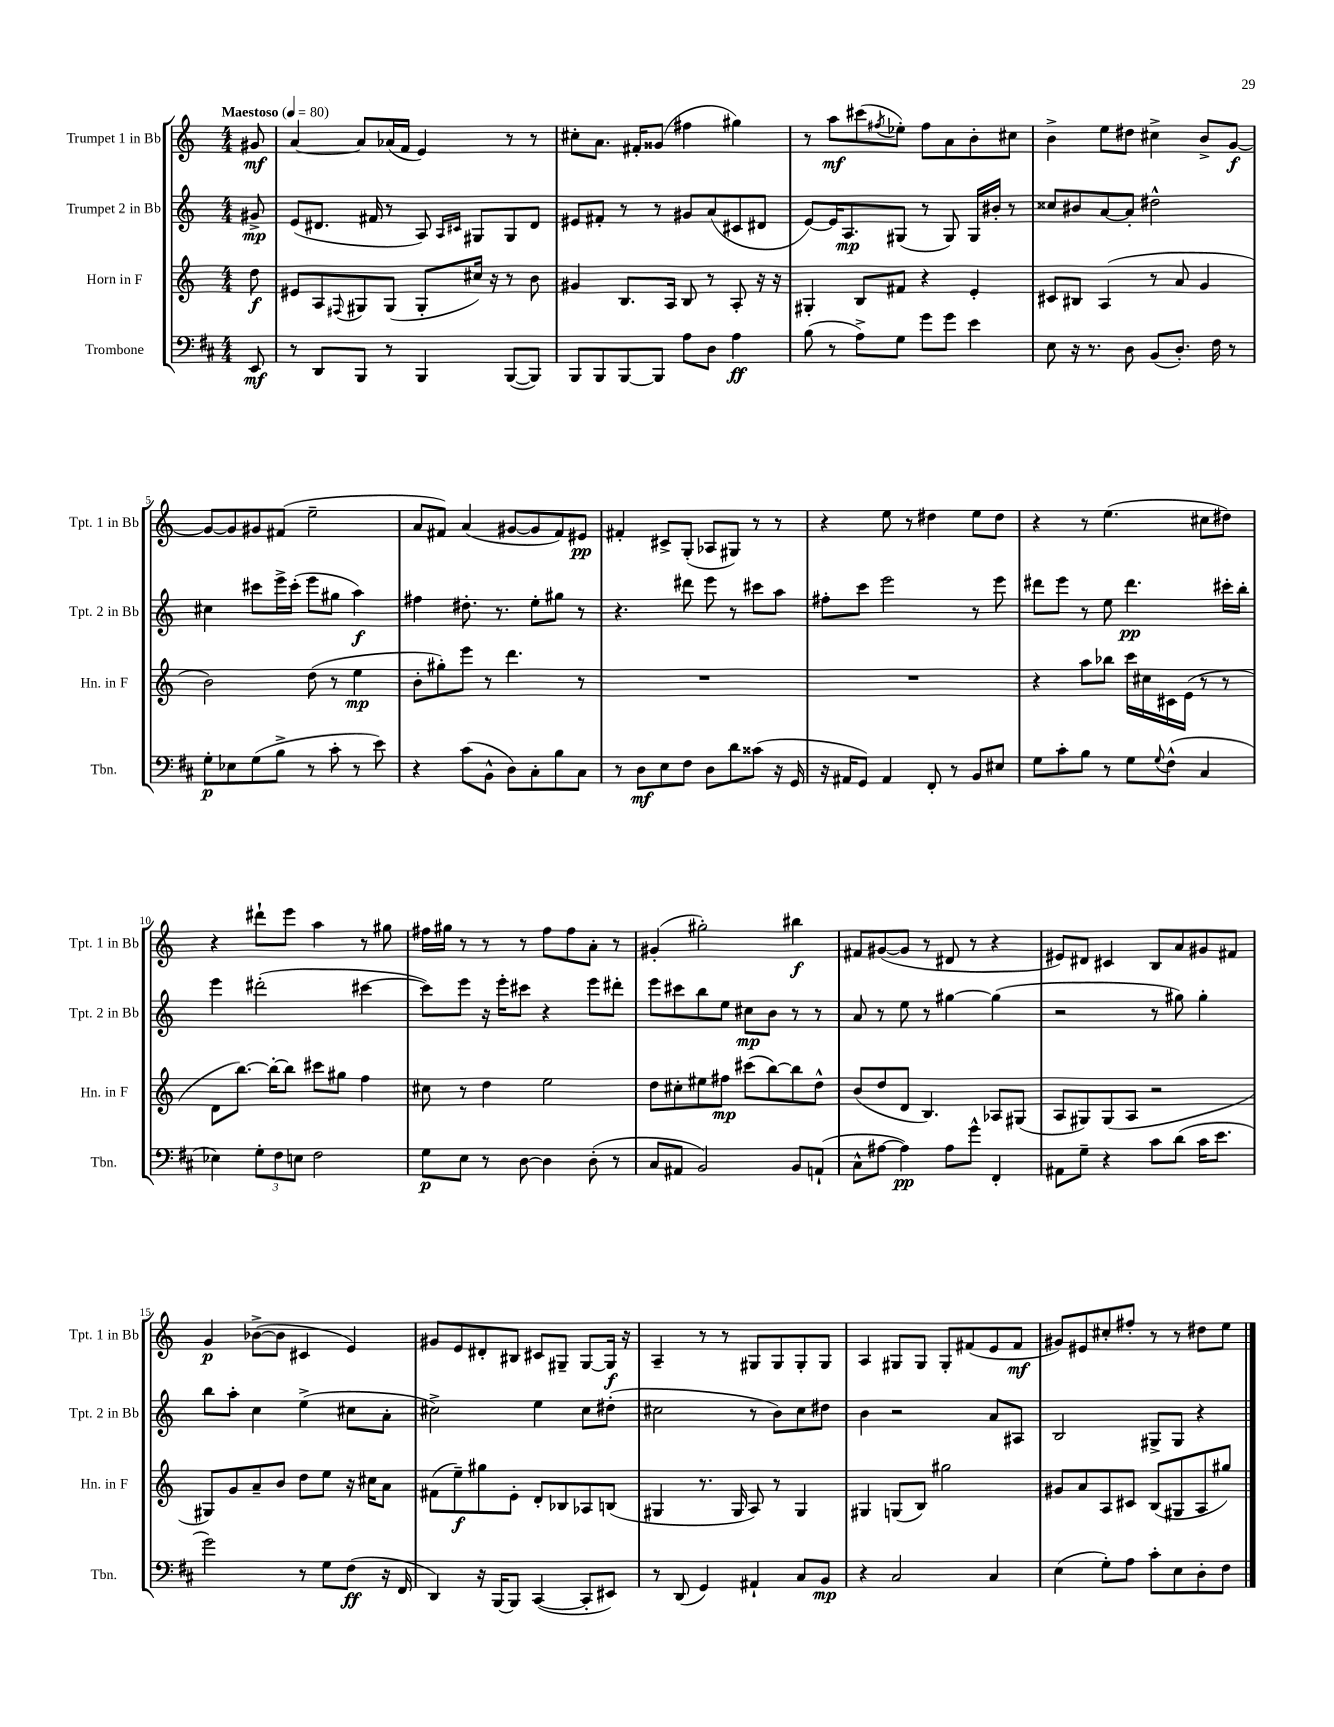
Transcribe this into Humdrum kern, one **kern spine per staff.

**kern	**dynam	**kern	**dynam	**kern	**dynam	**kern	**dynam
*part4	*part4	*part3	*part3	*part2	*part2	*part1	*part1
*staff4	*staff4	*staff3	*staff3	*staff2	*staff2	*staff1	*staff1
*I"Trombone	*	*I"Horn in F	*	*I"Trumpet 2 in Bb	*	*I"Trumpet 1 in Bb	*
*I'Tbn.	*	*I'Hn. in F	*	*I'Tpt. 2 in Bb	*	*I'Tpt. 1 in Bb	*
*clefF4	*	*clefG2	*	*clefG2	*	*clefG2	*
*k[f#c#]	*	*k[]	*	*k[]	*	*k[]	*
*M4/4	*	*M4/4	*	*M4/4	*	*M4/4	*
*MM80	*	*MM80	*	*MM80	*	*MM80	*
=	=	=	=	=	=	=	=
!	!	!	!	!	!	!LO:TX:a:B:t=Maestoso	!
8EE/	mf	8dd\	f	8g#X^/	mp	8g#X/	mf
=1	=1	=1	=1	=1	=1	=1	=1
8r	.	8e#X/L	.	(8e/L	.	[4a/	.
8DD/L	.	8A/	.	8.d#X/J	.	.	.
.	.	8qqF#X/	.	.	.	.	.
8BBB/J	.	8G#X/	.	.	.	8a/L]	.
.	.	.	.	16f#X/	.	.	.
8r	.	(8G#/J	.	8r	.	(16a-X/L	.
.	.	.	.	.	.	16f/JJ	.
4BBB/	.	8G#'/L	.	8A/)	.	4e/)	.
.	.	.	.	16qqA/LL	.	.	.
.	.	.	.	16qqc#X/JJ	.	.	.
.	.	16cc#X/Jk)	.	8G#X/L	.	.	.
.	.	16r	.	.	.	.	.
([8BBB/L	.	8r	.	8G#/	.	8r	.
8BBB/J])	.	8b\	.	8d#/J	.	8r	.
=2	=2	=2	=2	=2	=2	=2	=2
8BBB/L	.	4g#X/	.	8e#X/L	.	8cc#X'\L	.
8BBB/	.	.	.	8f#X'/J	.	8.a\J	.
[8BBB/	.	8.B/L	.	8r	.	.	.
.	.	.	.	.	.	16f#X'/KL	.
8BBB/J]	.	.	.	8r	.	(8g##X/J	.
.	.	16A/Jk	.	.	.	.	.
8A\L	.	8B/	.	8g#X/L	.	4ff#X\	.
8D\J	.	8r	.	(8a/	.	.	.
4A\	ff	8A'/	.	8c#X/	.	4gg#X\)	.
.	.	16r	.	8d#X/J	.	.	.
.	.	16r	.	.	.	.	.
=3	=3	=3	=3	=3	=3	=3	=3
(8B\	.	4G#X'/	.	[8e/L)	.	8r	.
8r	.	.	.	16e/K]	.	8aa\L	mf
.	.	.	.	8.A/	mp	.	.
8A^\L)	.	8B/L	.	.	.	(8ccc#X\	.
.	.	.	.	.	.	8qff#X/	.
8G\J	.	8f#X/J	.	(8G#X/J	.	8ee-X'\J)	.
8g\L	.	4r	.	8r	.	8ff#\L	.
8g\J	.	.	.	8G#/)	.	8a\	.
4e\	.	4e'/	.	16G#/LL	.	8b'\	.
.	.	.	.	16b#X'/JJ	.	.	.
.	.	.	.	8r	.	8cc#X\J	.
=4	=4	=4	=4	=4	=4	=4	=4
8E\	.	8c#X/L	.	8cc##X/L	.	4b^\	.
16r	.	8B#X/J	.	8b#X/	.	.	.
8.r	.	.	.	.	.	.	.
.	.	(4A/	.	[8a/	.	8ee\L	.
8D\	.	.	.	8a'/J]	.	8dd#X\J	.
(8BB/L	.	8r	.	2dd#X^^\	.	4cc#X^\	.
8.D'/J)	.	8a/	.	.	.	.	.
.	.	4g/	.	.	.	8b^/L	.
16F#\	.	.	.	.	.	.	.
8r	.	.	.	.	.	[8g/J	f
!!LO:LB:g=z
=5	=5	=5	=5	=5	=5	=5	=5
8G'\L	p	2b\)	.	4cc#X\	.	8g/L_	.
8E-X\	.	.	.	.	.	8g/]	.
(8G\	.	.	.	8ccc#X\L	.	8g#X/	.
8B^\J	.	.	.	16eee^\L	.	(8f#X/J	.
.	.	.	.	(16ccc#'\JJ	.	.	.
8r	.	(8dd\	.	8eee\L	.	2ee~\	.
8c#'\	.	8r	.	8gg#X\J	.	.	.
8r	.	4ee\	mp	4aa\)	f	.	.
8e\)	.	.	.	.	.	.	.
=6	=6	=6	=6	=6	=6	=6	=6
4r	.	8b'\L	.	4ff#X\	.	8a/L	.
.	.	8gg#X'\)	.	.	.	8f#X/J)	.
(8c#\L	.	8eee\J	.	8.dd#X'\	.	(4a/	.
8BB^^\J	.	8r	.	.	.	.	.
.	.	.	.	8.r	.	.	.
8D\L)	.	4.ddd\	.	.	.	[8g#X/L	.
8C#'\	.	.	.	8ee'\L	.	8g#/]	.
8B\	.	.	.	8gg#X\J	.	8f#/)	.
8C#\J	.	8r	.	8r	.	8e#X/J	pp
=7	=7	=7	=7	=7	=7	=7	=7
8r	.	1r	.	4.r	.	4f#X'/	.
8D\L	mf	.	.	.	.	.	.
8E\	.	.	.	.	.	8c#X^/L	.
8F#\J	.	.	.	8ddd#X\	.	(8G'/J	.
8D\L	.	.	.	8eee\	.	8A-X/L	.
8d\	.	.	.	8r	.	8G#X/J)	.
(8c##X\J	.	.	.	8ccc#X\L	.	8r	.
16r	.	.	.	8aa\J	.	8r	.
16GG/	.	.	.	.	.	.	.
=8	=8	=8	=8	=8	=8	=8	=8
16r	.	1r	.	8ff#X'\L	.	4r	.
16AA#X/KL	.	.	.	.	.	.	.
8GG/J)	.	.	.	8ccc\J	.	.	.
4AA#/	.	.	.	2eee\	.	8ee\	.
.	.	.	.	.	.	8r	.
8FF#'/	.	.	.	.	.	4dd#X\	.
8r	.	.	.	.	.	.	.
8BB/L	.	.	.	8r	.	8ee\L	.
8E#X/J	.	.	.	8eee\	.	8dd#\J	.
=9	=9	=9	=9	=9	=9	=9	=9
8G\L	.	4r	.	8ddd#X\L	.	4r	.
8c#'\	.	.	.	8eee\J	.	.	.
8B\J	.	8aa\L	.	8r	.	8r	.
8r	.	8bb-X\J	.	8ee\	.	(4.ee\	.
8G\L	.	16ccc\LL	.	4.ddd#\	pp	.	.
.	.	16cc#X\	.	.	.	.	.
8qqG/	.	.	.	.	.	.	.
(8F#^^\J	.	16c#X\	.	.	.	.	.
.	.	(16e\JJ	.	.	.	.	.
4C#/	.	8r	.	.	.	8cc#X\L	.
.	.	8r	.	16ccc#X'\LL	.	8dd#X\J)	.
.	.	.	.	16bb'\JJ	.	.	.
!!LO:LB:g=z
=10	=10	=10	=10	=10	=10	=10	=10
4E-X\)	.	8d\L	.	4eee\	.	4r	.
.	.	[8.bb\J)	.	.	.	.	.
12G'\L	.	.	.	(2ddd#X'\	.	8ddd#X`\L	.
.	.	16bb'\KL_	.	.	.	.	.
12F#\	.	.	.	.	.	.	.
.	.	8bb\J]	.	.	.	8eee\J	.
12En\J	.	.	.	.	.	.	.
2F#\	.	8ccc#X\L	.	.	.	4aa\	.
.	.	8gg#X\J	.	.	.	.	.
.	.	4ff\	.	[4ccc#X\	.	8r	.
.	.	.	.	.	.	8gg#X\	.
=11	=11	=11	=11	=11	=11	=11	=11
8G\L	p	8cc#X\	.	8ccc#\L])	.	16ff#X\LL	.
.	.	.	.	.	.	16gg#X\JJ	.
8E\J	.	8r	.	8eee\J	.	8r	.
8r	.	4dd\	.	16r	.	8r	.
.	.	.	.	16eee'\KL	.	.	.
[8D\	.	.	.	8ccc#X\J	.	8r	.
4D\]	.	2ee\	.	4r	.	8ff#\L	.
.	.	.	.	.	.	8ff#\	.
(8D'\	.	.	.	8eee\L	.	8a'\J	.
8r	.	.	.	8ddd#X'\J	.	8r	.
=12	=12	=12	=12	=12	=12	=12	=12
8C#/L	.	8dd\L	.	8eee\L	.	(4g#X'/	.
8AA#X/J	.	8cc#X'\	.	8ccc#X\	.	.	.
2BB/)	.	8ee#X\	.	8bb\	.	2gg#X'\)	.
.	.	8ff#X\J	mp	8ee\J	.	.	.
.	.	(8ccc#X\L	.	8cc#X\L	mp	.	.
.	.	[8bb\)	.	8b\J	.	.	.
8BB/L	.	8bb\]	.	8r	.	4bb#X\	f
(8AAn`/J	.	8dd^^\J	.	8r	.	.	.
=13	=13	=13	=13	=13	=13	=13	=13
8C#^^\L	.	(8b/L	.	8a/	.	8f#X/L	.
[8A#X\J	.	8dd/	.	8r	.	([8g#X/	.
4A#\])	pp	8d/J	.	8ee\	.	8g#/J]	.
.	.	4.B/)	.	8r	.	8r	.
8A#\L	.	.	.	[4gg#X\	.	8d#X/	.
8g^^\J	.	.	.	.	.	8r	.
4FF#'/	.	8A-X/L	.	(4gg#\]	.	4r	.
.	.	(8G#X/J	.	.	.	.	.
=14	=14	=14	=14	=14	=14	=14	=14
8AA#X\L	.	8A/L	.	2r	.	8e#X/L)	.
8G~\J	.	8G#X/)	.	.	.	8d#X/J	.
4r	.	(8G#/	.	.	.	4c#X/	.
.	.	8A/J	.	.	.	.	.
8c#\L	.	2r	.	8r	.	8B/L	.
(8d\J	.	.	.	8gg#X\)	.	8a/	.
16c#\KL	.	.	.	4gg#'\	.	8g#X/	.
8.e\J	.	.	.	.	.	.	.
.	.	.	.	.	.	8f#X/J	.
!!LO:LB:g=z
=15	=15	=15	=15	=15	=15	=15	=15
2g\)	.	8G#X/L)	.	8bb\L	.	4g/	p
.	.	8g/	.	8aa'\J	.	.	.
.	.	8a~/	.	4cc\	.	([8b-X^\L	.
.	.	8b/J	.	.	.	8b-\J]	.
8r	.	8dd\L	.	(4ee^\	.	4c#X/	.
8G\L	.	8ee\J	.	.	.	.	.
(8F#\J	ff	16r	.	8cc#X\L	.	4e/)	.
.	.	16cc#X\KL	.	.	.	.	.
16r	.	8a\J	.	8a'\J	.	.	.
16FF#/	.	.	.	.	.	.	.
=16	=16	=16	=16	=16	=16	=16	=16
4DD/)	.	(8f#X\L	.	2cc#X^\)	.	8g#X/L	.
.	.	8ee~\)	f	.	.	8e/	.
16r	.	8gg#X\	.	.	.	8d#X'/	.
[16BBB/KL	.	.	.	.	.	.	.
8BBB/J]	.	8e'\J	.	.	.	8B#X/J	.
([4CC#/	.	8d'/L	.	4ee\	.	8c#X/L	.
.	.	8B-X/	.	.	.	8G#X~/J	.
8CC#'/L]	.	8A-X/	.	8cc#\L	.	[8G#/L	.
8EE#X/J)	.	(8Bn/J	.	(8dd#X'\J	.	16G#/Jk]	f
.	.	.	.	.	.	16r	.
=17	=17	=17	=17	=17	=17	=17	=17
8r	.	4G#X/	.	2cc#X\	.	4A~/	.
(8DD/	.	.	.	.	.	.	.
4GG/)	.	8.r	.	.	.	8r	.
.	.	.	.	.	.	8r	.
.	.	16G#/	.	.	.	.	.
4AA#X`/	.	8A/)	.	8r	.	8G#X/L	.
.	.	8r	.	8b\L)	.	8G#/	.
8C#/L	.	4G#/	.	8cc#\	.	8G#'/	.
8BB/J	mp	.	.	8dd#X\J	.	8G#/J	.
=18	=18	=18	=18	=18	=18	=18	=18
4r	.	4G#X/	.	4b\	.	4A/	.
2C#/	.	(8Gn/L	.	2r	.	8G#X/L	.
.	.	8B/J)	.	.	.	8G#/J	.
.	.	2gg#X\	.	.	.	8G#'/L	.
.	.	.	.	.	.	(8f#X/	.
4C#/	.	.	.	8a/L	.	8e/	.
.	.	.	.	8A#X/J	.	8f#/J	mf
=19	=19	=19	=19	=19	=19	=19	=19
(4E\	.	8g#X/L	.	2B/	.	8g#X/L)	.
.	.	8a/	.	.	.	8e#X/	.
8G'\L)	.	8A/	.	.	.	8cc#X'/	.
8A\J	.	8c#X/J	.	.	.	8ff#X'/J	.
8c#'\L	.	(8B/L	.	8G#X^/L	.	8r	.
8E\	.	8G#X/	.	8G#/J	.	8r	.
8D'\	.	8A/	.	4r	.	8dd#X\L	.
8F#\J	.	8gg#X/J)	.	.	.	8ee\J	.
==	==	==	==	==	==	==	==
*-	*-	*-	*-	*-	*-	*-	*-
